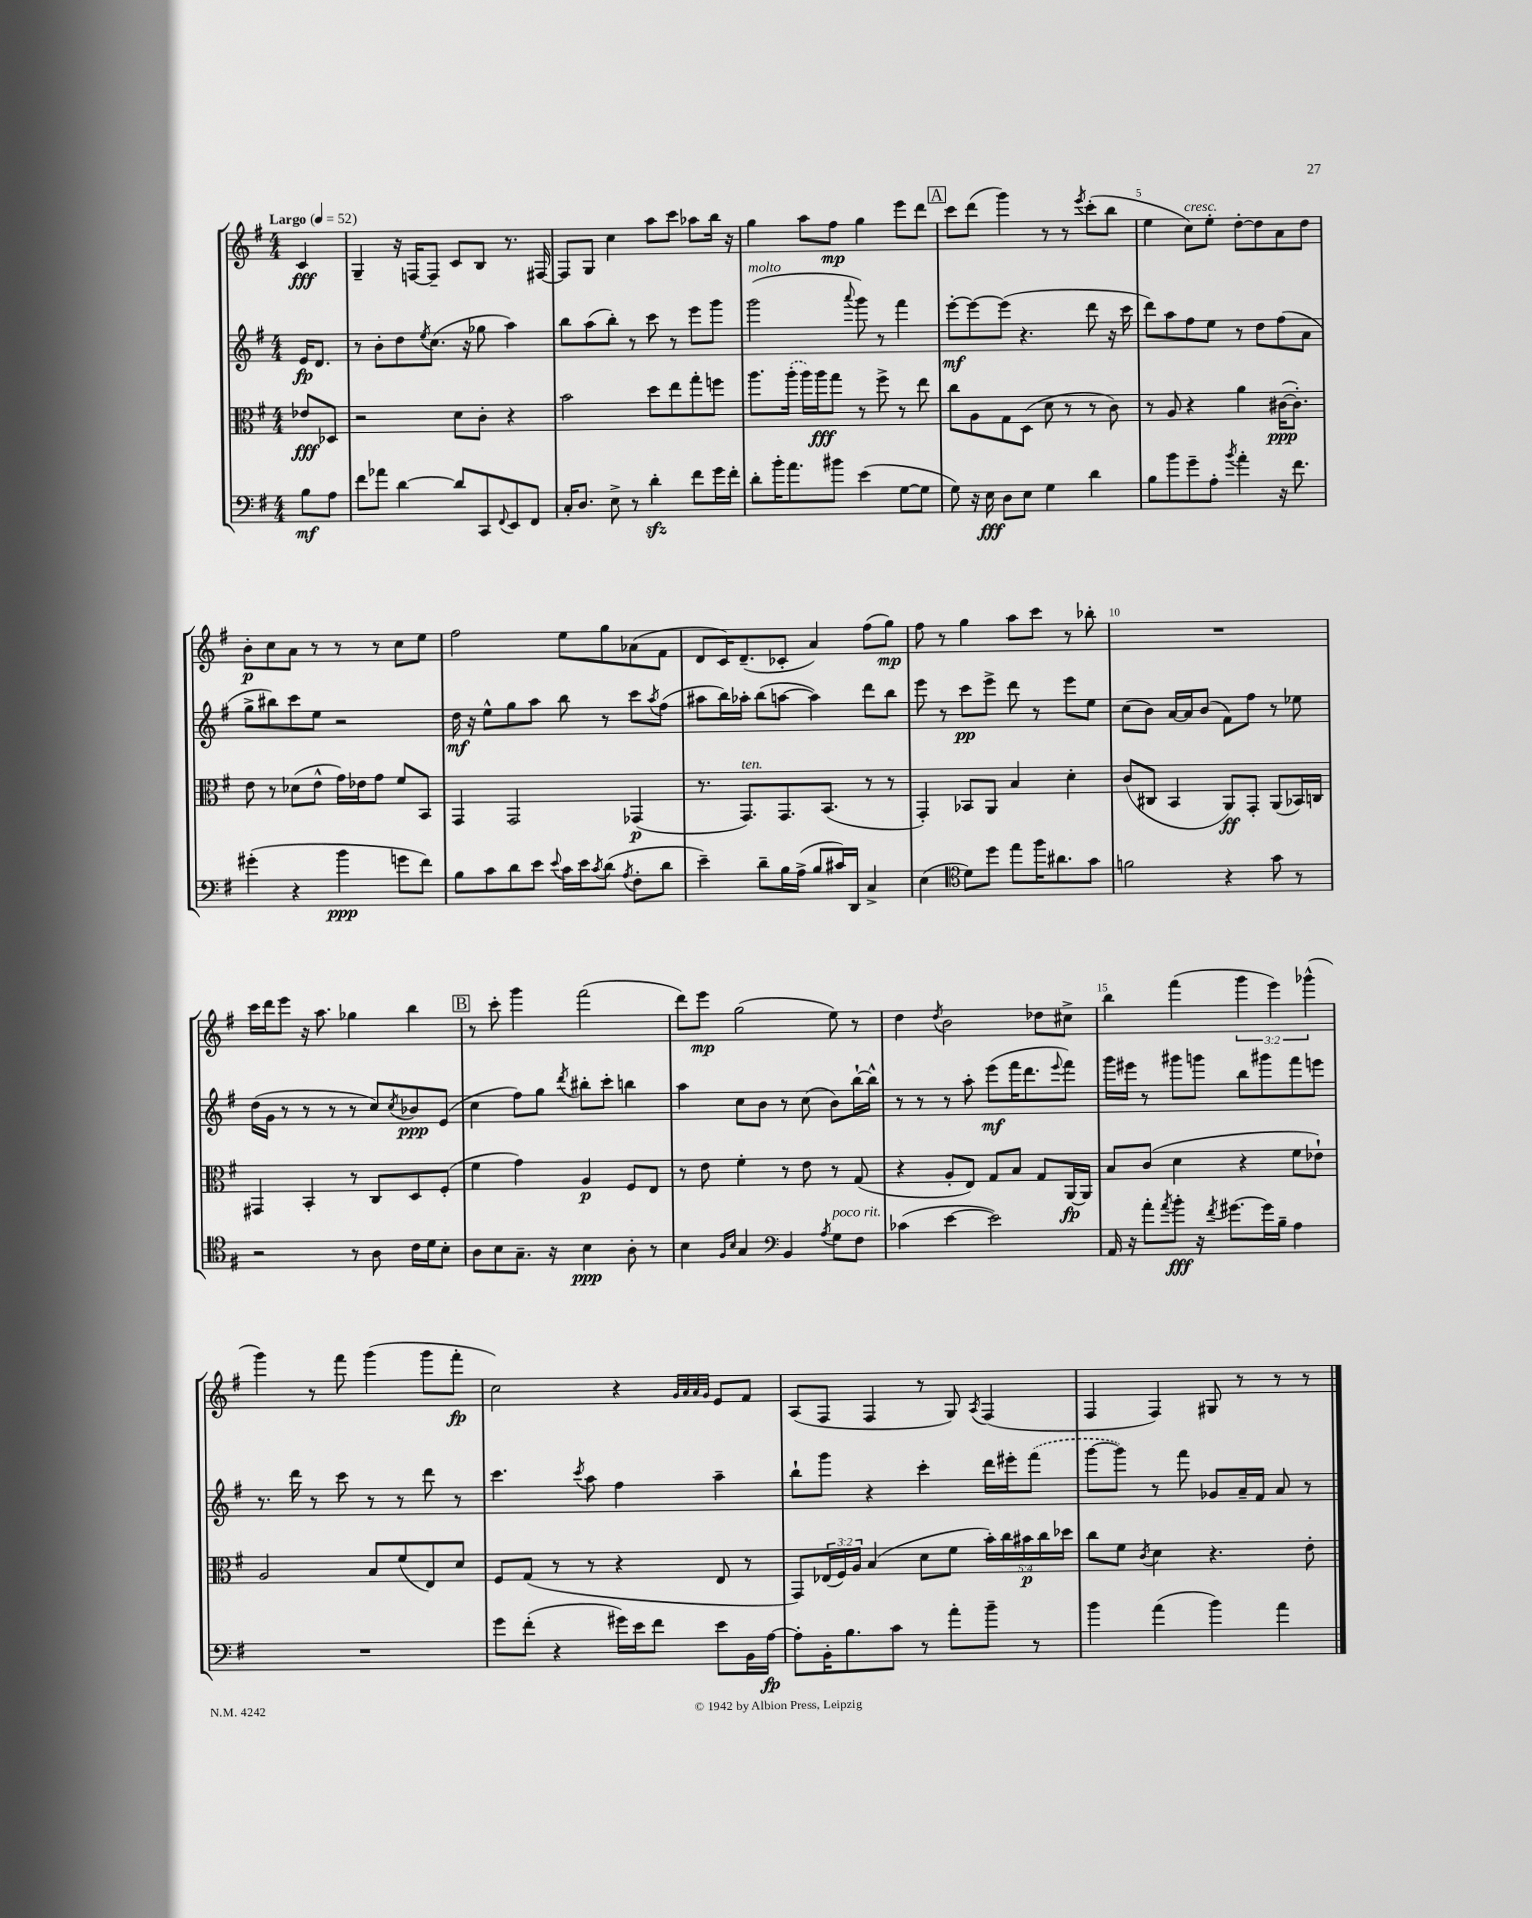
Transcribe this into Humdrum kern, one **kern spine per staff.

**kern	**dynam	**kern	**dynam	**kern	**dynam	**kern	**dynam
*part4	*part4	*part3	*part3	*part2	*part2	*part1	*part1
*staff4	*staff4	*staff3	*staff3	*staff2	*staff2	*staff1	*staff1
*clefF4	*	*clefC3	*	*clefG2	*	*clefG2	*
*k[f#]	*	*k[f#]	*	*k[f#]	*	*k[f#]	*
*M4/4	*	*M4/4	*	*M4/4	*	*M4/4	*
*MM52	*	*MM52	*	*MM52	*	*MM52	*
=	=	=	=	=	=	=	=
!	!	!	!	!	!	!LO:TX:a:B:t=Largo	!
8B\L	mf	8e-X/L	fff	16e/KL	fp	4c/	fff
.	.	.	.	8.d/J	.	.	.
8A\J	.	8D-X/J	.	.	.	.	.
=1	=1	=1	=1	=1	=1	=1	=1
8f#\L	.	2r	.	8r	.	4G~/	.
8a-X\J	.	.	.	8b'\L	.	.	.
[4d\	.	.	.	8dd\	.	16r	.
.	.	.	.	.	.	[16Fn/KL	.
.	.	.	.	8qee/	.	.	.
.	.	.	.	(8.cc\J	.	8F~/J]	.
8d/L]	.	8d\L	.	.	.	8c/L	.
.	.	.	.	16r	.	.	.
8CC/	.	8c'\J	.	8gg-X\	.	8B/J	.
8qqFF#/	.	.	.	.	.	.	.
8EE/	.	4r	.	4aa\)	.	8.r	.
8FF#/J	.	.	.	.	.	.	.
.	.	.	.	.	.	[16F#X/	.
=2	=2	=2	=2	=2	=2	=2	=2
16C'/KL	.	2b\	.	8bb\L	.	8F#/L]	.
8.D/J	.	.	.	.	.	.	.
.	.	.	.	(8aa\	.	8G/J	.
8E^\	.	.	.	8bb'\J)	.	4cc\	.
8r	.	.	.	8r	.	.	.
4dzz'\	.	8dd\L	.	8ccc\	.	8aa\L	.
.	.	8ee\	.	8r	.	8ccc\J	.
8f#\L	.	8gg'\	.	8eee\L	.	8aa-X\L	.
16g\L	.	8ffn\J	.	8ggg\J	.	16bb\Jk	.
16f#'\JJ	.	.	.	.	.	16r	.
=3	=3	=3	=3	=3	=3	=3	=3
!	!	!	!	!LO:TX:a:i:t=molto	!	!	!
8d'\L	.	8.aa\L	.	(2ggg\	.	4gg\	.
16b'\K	.	.	.	.	.	.	.
8.a\	.	(16aa'\Jk	.	.	.	.	.
.	.	16aa\LL)	.	.	.	8aa\L	.
.	.	16aa\J	fff	.	.	.	.
8b#X\J	.	8gg\J	.	.	.	8ff#\J	mp
.	.	.	.	8qqaaa/	.	.	.
(4e\	.	8r	.	8ggg\)	.	4gg\	.
.	.	8ff#^\	.	8r	.	.	.
[8G\L	.	8r	.	4fff#\	.	8eee\L	.
8G\J]	.	8ee\	.	.	.	8ddd\J	.
!!LO:REH:place=s1:t=A
=4	=4	=4	=4	=4	=4	=4	=4
8G\)	.	8cc\L	.	[8eee'\L	mf	8ccc\L	.
16r	.	8A\	.	8eee\_	.	(8ddd\J	.
16E\	fff	.	.	.	.	.	.
8D\L	.	8G\	.	(8eee\J]	.	4ggg\)	.
8E\J	.	(8D\J	.	4.r	.	.	.
4G\	.	8d\	.	.	.	8r	.
.	.	8r	.	.	.	8r	.
.	.	.	.	.	.	8qeee/	.
4d\	.	8r	.	8ddd\	.	(8ccc'\L	.
.	.	8c\)	.	16r	.	8bb\J	.
.	.	.	.	16ccc\	.	.	.
=5	=5	=5	=5	=5	=5	=5	=5
8B\L	.	8r	.	8ddd\L)	.	4ee\	.
8b\	.	8A/	.	8aa\	.	.	.
!	!	!	!	!	!	!LO:TX:a:i:t=cresc.	!
8g~\	.	4r	.	8ff#\	.	8cc\L)	.
8A'\J	.	.	.	8ee\J	.	8ee'\J	.
8qb/	.	.	.	.	.	.	.
4a'\	.	4a\	.	8r	.	[8dd'\L	.
.	.	.	.	8dd\L	.	8dd\]	.
16r	.	([16c#X\KL	ppp	(8ff#\	.	8a\	.
8.f#\	.	8.c#'\J])	.	.	.	.	.
.	.	.	.	8a\J	.	8dd\J	.
!!LO:LB:g=z
=6	=6	=6	=6	=6	=6	=6	=6
(4g#X'\	.	8e\	.	8gg^\L	.	8b'\L	p
.	.	8r	.	8bb#X\)	.	8cc\	.
4r	.	(8d-X\L	.	8ccc\	.	8a\J	.
.	.	8e^^\J	.	8ee\J	.	8r	.
4b\	ppp	16g\LL)	.	2r	.	8r	.
.	.	16e-X\J	.	.	.	.	.
.	.	8g\J	.	.	.	8r	.
8gn\L	.	8f#/L	.	.	.	8cc\L	.
8f#\J)	.	8BB/J	.	.	.	8ee\J	.
=7	=7	=7	=7	=7	=7	=7	=7
8B\L	.	4GG/	.	16dd\	mf	2ff#\	.
.	.	.	.	16r	.	.	.
8c\	.	.	.	8ee^^\L	.	.	.
8d\	.	2GG/	.	8gg\	.	.	.
8e\J	.	.	.	8aa\J	.	.	.
8qqe/	.	.	.	.	.	.	.
16c\LL	.	.	.	8bb\	.	8ee\L	.
16e\J	.	.	.	.	.	.	.
8qc/	.	.	.	.	.	.	.
(8d\J	.	.	.	8r	.	8gg\	.
8qA/	.	.	.	.	.	.	.
8F#'\L	.	(4GG-X/	p	8ccc\L	.	(8a-X\	.
.	.	.	.	8qaa/	.	.	.
8d\J	.	.	.	(8ff#\J	.	8f#\J	.
=8	=8	=8	=8	=8	=8	=8	=8
4e~\)	.	8.r	.	8aa#X\L	.	8d/L	.
.	.	.	.	16bb\L)	.	16c/K)	.
!	!	!LO:TX:a:i:t=ten.	!	!	!	!	!
.	.	8.GG/L)	.	16aa-X'\JJ	.	(8.d~/	.
8d~\L	.	.	.	(8bb\L	.	.	.
16B\L	.	8.GG/	.	[8aan\J	.	8c-X'/J	.
(16A^\JJ	.	.	.	.	.	.	.
8B/L	.	.	.	4aa\])	.	4a/)	.
.	.	(8.BB/J	.	.	.	.	.
16c#X/L)	.	.	.	.	.	.	.
16DD/JJ	.	.	.	.	.	.	.
4C^/	.	8r	.	8ddd\L	.	(8ff#\L	.
.	.	8r	.	8bb\J	.	8gg\J)	mp
=9	=9	=9	=9	=9	=9	=9	=9
(4E\	.	4GG'/)	.	8eee\	.	8ff#\	.
.	.	.	.	8r	.	8r	.
*clefC4	*	*	*	*	*	*	*
8d\L)	.	8BB-X/L	.	8ccc\L	pp	4gg\	.
8dd\J	.	8AA/J	.	8eee^\J	.	.	.
8ee\L	.	4B/	.	8ddd\	.	8aa\L	.
16ff#\K	.	.	.	8r	.	8ccc\J	.
8.a#X\	.	.	.	.	.	.	.
.	.	4d'\	.	8eee\L	.	8r	.
8g\J	.	.	.	8ee\J	.	8bb-X'\	.
=10	=10	=10	=10	=10	=10	=10	=10
2fn\	.	(8c/L	.	(8cc\L	.	1r	.
.	.	8C#X/J	.	8b\J)	.	.	.
.	.	4BB/	.	[16a/LL	.	.	.
.	.	.	.	16a/J]	.	.	.
.	.	.	.	(8b/J	.	.	.
4r	.	8AA/L)	ff	8f#\L)	.	.	.
.	.	8GG'/J	.	8ff#\J	.	.	.
8g\	.	(8AA/L	.	8r	.	.	.
8r	.	16BB-X/L)	.	8ee-X\	.	.	.
.	.	16Cn/JJ	.	.	.	.	.
!!LO:LB:g=z
=11	=11	=11	=11	=11	=11	=11	=11
2r	.	4GG#X/	.	(16dd\LL	.	16ccc\LL	.
.	.	.	.	16g\JJ	.	16ddd\J	.
.	.	.	.	8r	.	8eee\J	.
.	.	4BB'/	.	8r	.	16r	.
.	.	.	.	.	.	8.aa\	.
.	.	.	.	8r	.	.	.
8r	.	8r	.	8r	.	4gg-X\	.
8A\	.	8C/L	.	8cc/L)	.	.	.
.	.	.	.	8qcc/	.	.	.
16c\LL	.	8D/	.	8b-X/	ppp	4bb\	.
16d\J	.	.	.	.	.	.	.
8B'\J	.	(8F#'/J	.	(8e/J	.	.	.
!!LO:REH:place=s1:t=B
=12	=12	=12	=12	=12	=12	=12	=12
8A\L	.	4f#\	.	4cc\	.	8r	.
8B\	.	.	.	.	.	8ccc'\	.
8.G~\J	.	4g\)	.	8ff#\L)	.	4ggg\	.
.	.	.	.	8gg\J	.	.	.
16r	.	.	.	.	.	.	.
.	.	.	.	8qddd/	.	.	.
4B\	ppp	4A/	p	8bb#X'\L	.	(2fff#\	.
.	.	.	.	8ccc'\J	.	.	.
8A'\	.	8F#/L	.	4bbn\	.	.	.
8r	.	8E/J	.	.	.	.	.
=13	=13	=13	=13	=13	=13	=13	=13
4B\	.	8r	.	4aa\	.	8ddd\L)	.
.	.	8e\	.	.	.	8eee\J	mp
16qqF#/LL	.	.	.	.	.	.	.
16qqB/JJ	.	.	.	.	.	.	.
4G/	.	4f#'\	.	8cc\L	.	(2gg\	.
.	.	.	.	8b\J	.	.	.
*clefF4	*	*	*	*	*	*	*
4BB/	.	8r	.	8r	.	.	.
.	.	8e\	.	(8cc\	.	.	.
8qA/	.	.	.	.	.	.	.
!LO:TX:a:i:t=poco rit.	!	!	!	!	!	!	!
8G\L	.	8r	.	8b\L)	.	8ee\)	.
8F#\J	.	(8G/	.	[16bb`\L	.	8r	.
.	.	.	.	16bb^^\JJ]	.	.	.
=14	=14	=14	=14	=14	=14	=14	=14
(4c-X\	.	4r	.	8r	.	4dd\	.
.	.	.	.	8r	.	.	.
.	.	.	.	.	.	8qdd/	.
[4e\	.	8A'/L	.	8r	.	2b\	.
.	.	8E/J)	.	8aa'\	.	.	.
2e\])	.	8G/L	.	(8eee\L	mf	.	.
.	.	8B/J	.	16fff#\K	.	.	.
.	.	.	.	8.ddd\	.	.	.
.	.	8G/L	.	.	.	8dd-X\L	.
.	.	.	.	8qqeee/	.	.	.
.	.	[16AA/L	fp	8fff#\J)	.	8cc#X^\J	.
.	.	16AA/JJ]	.	.	.	.	.
=15	=15	=15	=15	=15	=15	=15	=15
16AA/	.	8B/L	.	16ggg\LL	.	4bb\	.
16r	.	.	.	16eee#X\JJ	.	.	.
8a'\L	.	(8c/J	.	8r	.	.	.
8qa/	.	.	.	.	.	.	.
8b'\J	fff	4d\	.	8ggg#X\L	.	(4fff#\	.
16r	.	.	.	8gggn\J	.	.	.
8qf#/	.	.	.	.	.	.	.
[8.g#X\L	.	.	.	.	.	.	.
.	.	4r	.	8bb\L	.	6ggg\	.
16g#\L]	.	.	.	8ggg#X\	.	.	.
.	.	.	.	.	.	6eee\)	.
16B~\JJ	.	.	.	.	.	.	.
4A\	.	8f#\L	.	8fff#\	.	.	.
.	.	.	.	.	.	(6ggg-X^^\	.
.	.	8e-X`\J)	.	8eeen\J	.	.	.
!!LO:LB:g=z
=16	=16	=16	=16	=16	=16	=16	=16
1r	.	2A/	.	8.r	.	4ggg\)	.
.	.	.	.	16ddd\	.	.	.
.	.	.	.	8r	.	8r	.
.	.	.	.	8ccc\	.	8fff#\	.
.	.	8B/L	.	8r	.	(4ggg\	.
.	.	(8f#/	.	8r	.	.	.
.	.	8E/)	.	8ddd\	.	8ggg\L	.
.	.	8d/J	.	8r	.	8fff#'\J	fp
=17	=17	=17	=17	=17	=17	=17	=17
8g\L	.	8F#/L	.	4.ccc\	.	2cc\)	.
(8f#'\J	.	(8G/J	.	.	.	.	.
4r	.	8r	.	.	.	.	.
.	.	.	.	8qccc/	.	.	.
.	.	8r	.	8aa\	.	.	.
16g#X\LL)	.	4r	.	4ff#\	.	4r	.
16e\J	.	.	.	.	.	.	.
8f#\J	.	.	.	.	.	.	.
.	.	.	.	.	.	32qqg/LLL	.
.	.	.	.	.	.	32qqa/	.
.	.	.	.	.	.	32qqa/	.
.	.	.	.	.	.	32qqg/JJJ	.
8e\L	.	8E/	.	4aa~\	.	8e/L	.
16BB\L	.	8r	.	.	.	8f#/J	.
[16A\JJ	fp	.	.	.	.	.	.
=18	=18	=18	=18	=18	=18	=18	=18
8A'\L]	.	8GG/L)	.	8bb`\L	.	(8A/L	.
16BB'\K	.	(24E-X/L	.	8ggg\J	.	8F#/J	.
.	.	24F#/)	.	.	.	.	.
8.B\	.	.	.	.	.	.	.
.	.	24A/JJ	.	.	.	.	.
.	.	(4B/	.	4r	.	4F#/	.
8c\J	.	.	.	.	.	.	.
8r	.	8d\L	.	4ccc'\	.	8r	.
8a'\L	.	8f#\J	.	.	.	8G/)	.
.	.	.	.	.	.	8qA/	.
8b~\J	.	20b'\LL)	.	16ddd\LL	.	(4F#/	.
.	.	20cc\	.	.	.	.	.
.	.	.	.	16eee#X'\J	.	.	.
.	.	20b#X\	p	.	.	.	.
8r	.	.	.	(8fff#\J	.	.	.
.	.	20cc\	.	.	.	.	.
.	.	20dd-X\JJ	.	.	.	.	.
=19	=19	=19	=19	=19	=19	=19	=19
4b\	.	8cc\L	.	[8ggg\L	.	4F#/	.
.	.	8f#\J	.	8ggg\J])	.	.	.
.	.	8qc/	.	.	.	.	.
(4a\	.	4d\	.	8r	.	4F#/)	.
.	.	.	.	8fff#\	.	.	.
4b\)	.	4.r	.	8g-X/L	.	8G#X/	.
.	.	.	.	16a~/L	.	8r	.
.	.	.	.	16f#/JJ	.	.	.
4a\	.	.	.	8a/	.	8r	.
.	.	8e'\	.	8r	.	8r	.
==	==	==	==	==	==	==	==
*-	*-	*-	*-	*-	*-	*-	*-
